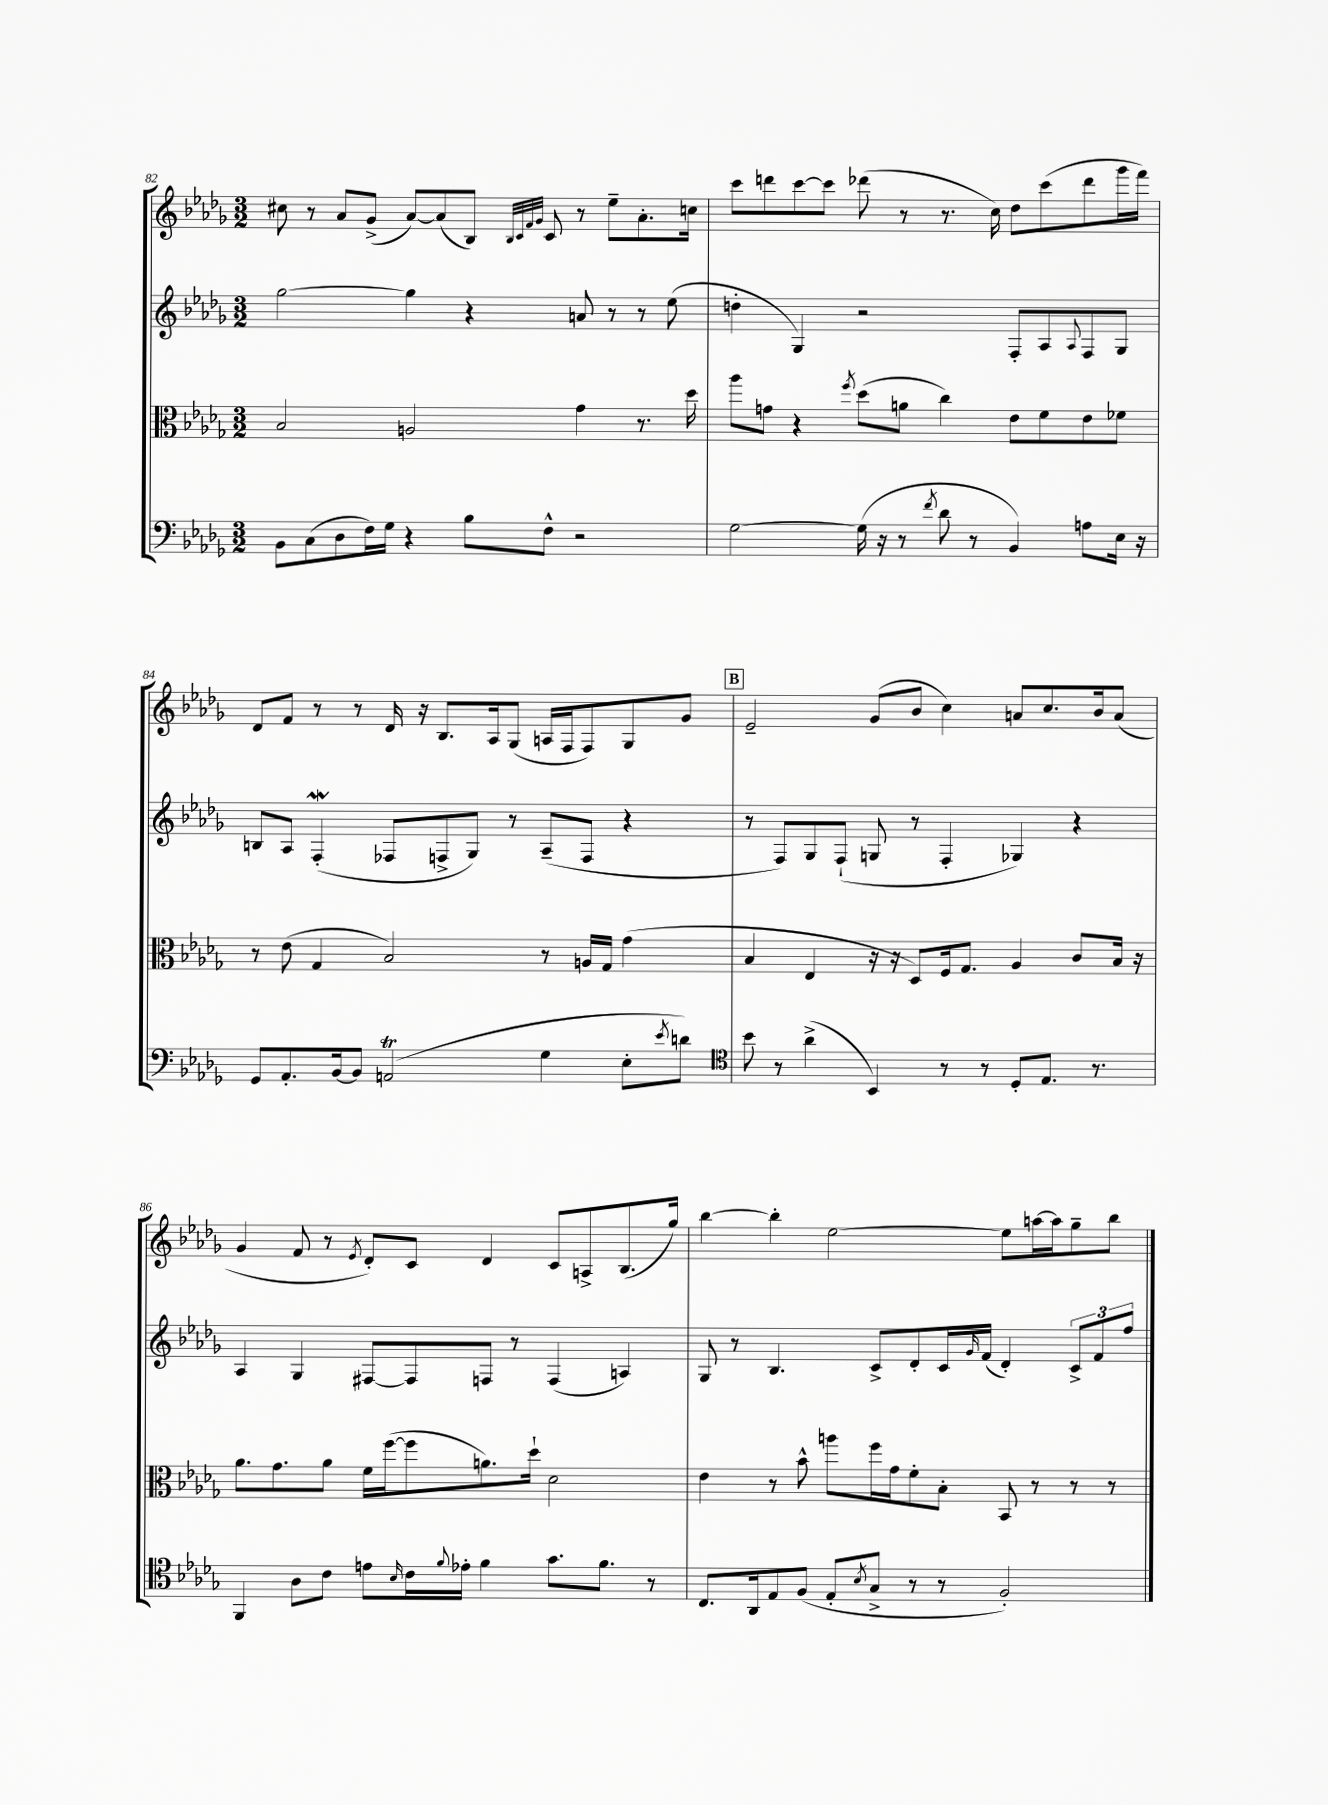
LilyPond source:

<<
\new StaffGroup <<
\new Staff = "s0" {
    \clef treble \key des \major \numericTimeSignature \time 3/2
    cis''8 r8 aes'8 ges'8->( aes'8~) aes'8( bes8) \grace { bes32 c'32 f'32 ges'32 } c'8 r8 ees''8-- aes'8.-. c''16 |
    c'''8 d'''8 c'''8~ c'''8 des'''8( r8 r8. c''16) des''8 c'''8( des'''8 ges'''16 f'''16) |
    des'8 f'8 r8 r8 des'16 r16 bes8. aes16 ges8( a16 f16 f8) ges8 ges'8 |
    \mark \markup { \box "B" } ees'2-- ges'8( bes'8 c''4) a'8 c''8. bes'16 a'8( |
    ges'4 f'8 r8 \acciaccatura { ees'8 } des'8-.) c'8 des'4 c'8 a8-> bes8.( ges''16) |
    bes''4~ bes''4-. ees''2~ ees''8 a''16~ a''16 ges''8-- bes''8 \bar "|." |
}
\new Staff = "s1" {
    \clef treble \key des \major \numericTimeSignature \time 3/2
    ges''2~ ges''4 r4 a'8 r8 r8 ees''8( |
    d''4-. ges4) r2 f8-. aes8 \appoggiatura { aes8 } f8 ges8 |
    b8 aes8 f4-.\mordent( fes8 f8-> ges8) r8 aes8--( f8 r4 |
    \mark \markup { \box "B" } r8 f8) ges8 f8-!( g8 r8 f4-. ges4) r4 |
    aes4 ges4 fis8~ fis8 f8 r8 f4( a4) |
    ges8 r8 bes4. c'8-> des'8-. c'16 \grace { ges'16 } f'16( des'4-.) \tuplet 3/2 { c'8-> f'8 f''8 } \bar "|." |
}
\new Staff = "s2" {
    \clef alto \key des \major \numericTimeSignature \time 3/2
    bes2 a2 ges'4 r8. des''16 |
    aes''8 g'8 r4 \acciaccatura { f''8 } des''8( a'8 c''4) ees'8 f'8 ees'8 fes'8 |
    r8 ees'8( ges4 bes2) r8 a16 ges16 ges'4( |
    \mark \markup { \box "B" } bes4 ees4 r16 r16 des8) f16 ges8. aes4 c'8 bes16 r16 |
    aes'8. ges'8. aes'8 f'16 f''16~( f''8 a'8.) des''16-! des'2 |
    ees'4 r8 bes'8-^ a''8 f''16 ges'16 f'8-. bes8-. bes,8 r8 r8 r8 \bar "|." |
}
\new Staff = "s3" {
    \clef bass \key des \major \numericTimeSignature \time 3/2
    bes,8 c8( des8 f16) ges16 r4 bes8 f8-^ r2 |
    ges2~ ges16( r16 r8 \acciaccatura { f'8 } des'8 r8 bes,4) a8 ees16 r16 |
    ges,8 aes,8.-. bes,16~ bes,8 a,2\trill( ges4 ees8-. \acciaccatura { ees'8 } d'8) |
    \mark \markup { \box "B" } \clef tenor bes'8 r8 aes'4->( bes,4) r8 r8 des8-. ees8. r8. |
    f,4 aes8 c'8 e'8 \grace { bes16 } c'16 \appoggiatura { f'8 } ees'16-. f'4 ges'8. f'8. r8 |
    c8. aes,16 ees8 f8( ees8-. \acciaccatura { bes8 } ges8-> r8 r8 f2-.) \bar "|." |
}
>>
>>
\layout { \context { \Score currentBarNumber = #82 } }
